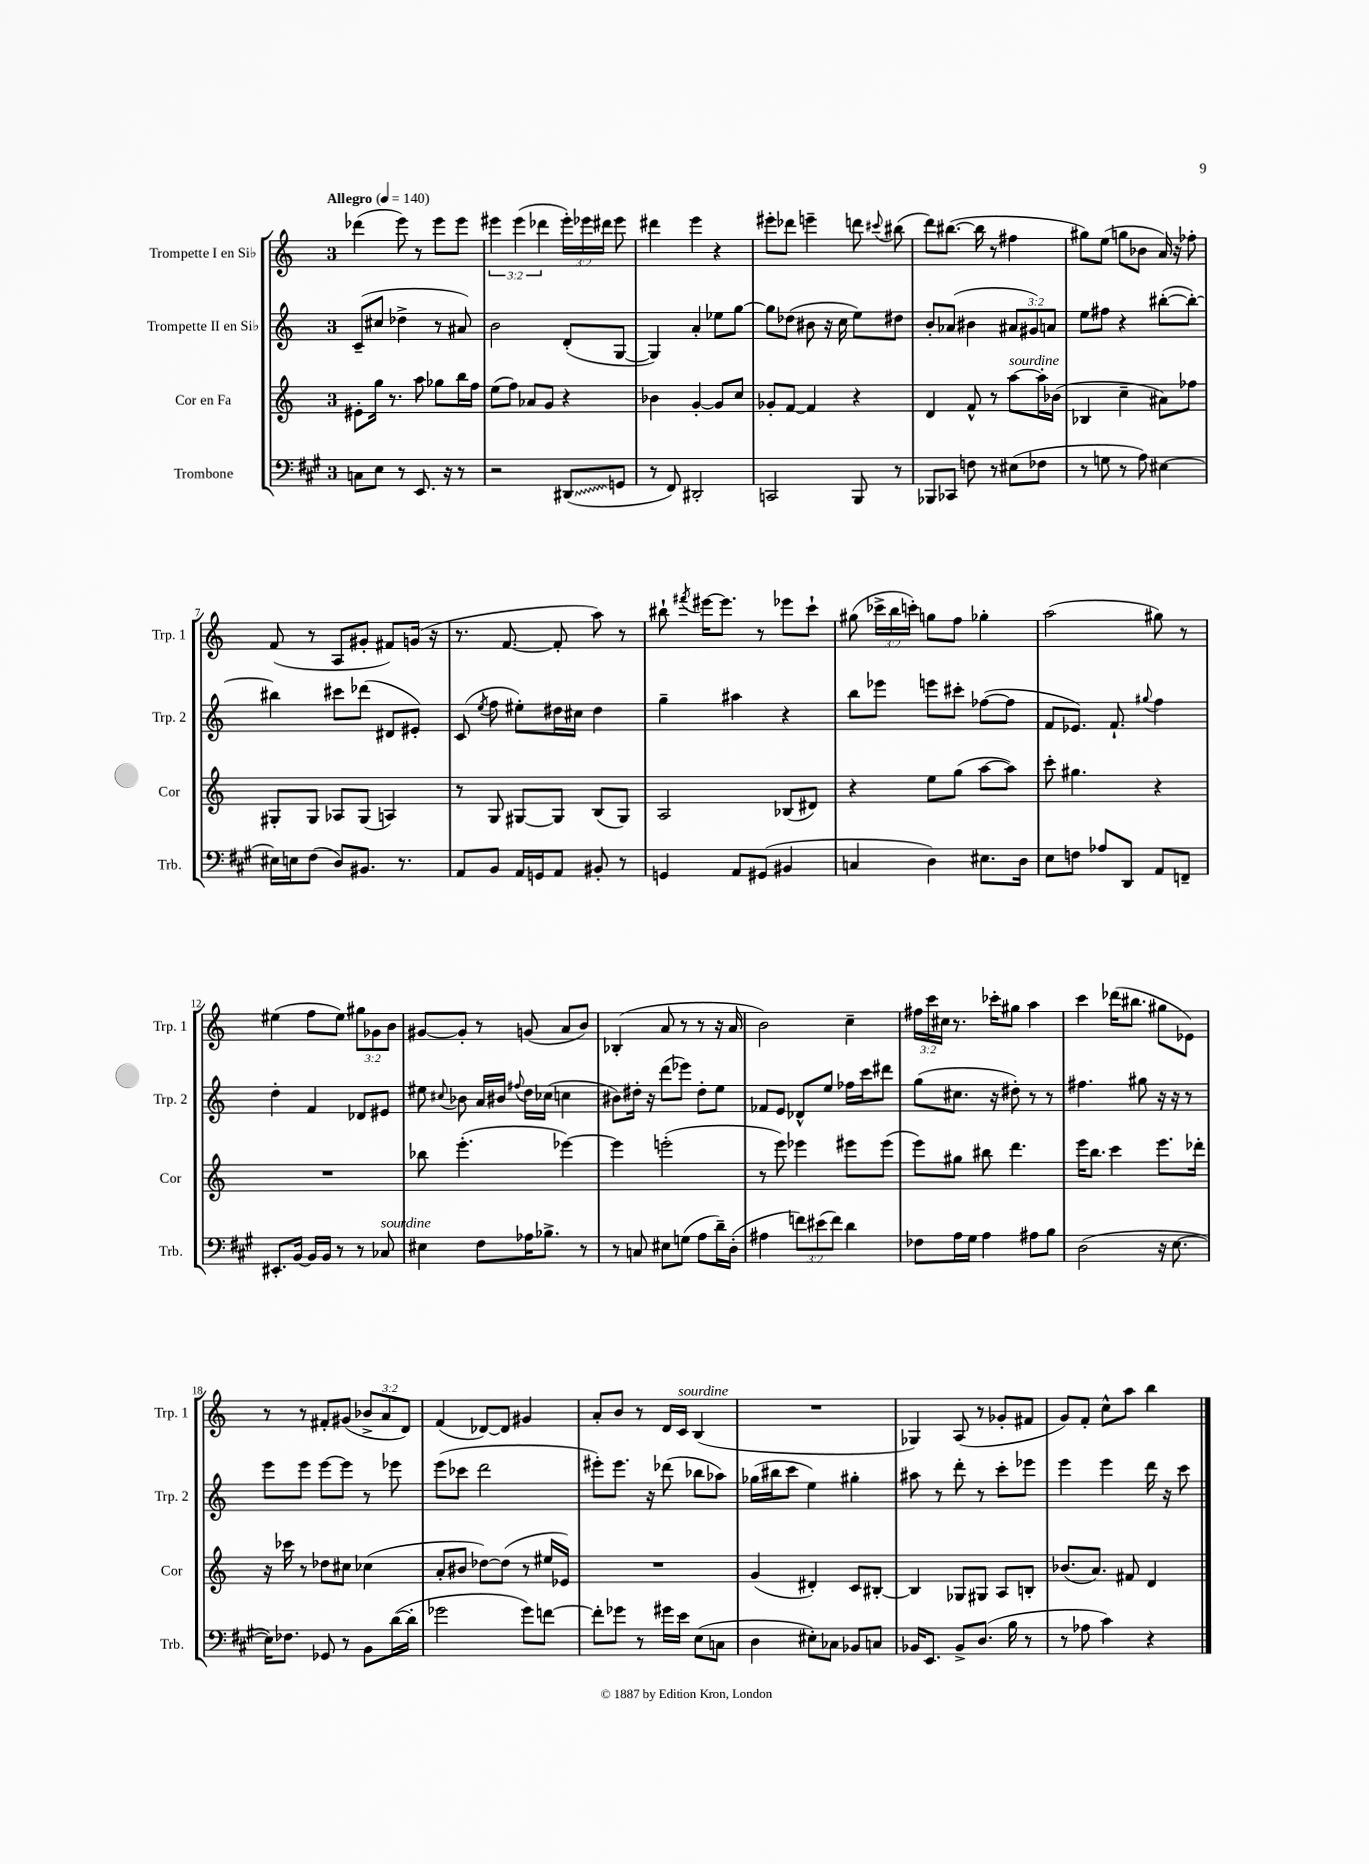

**kern	**kern	**kern	**kern
*staff4	*staff3	*staff2	*staff1
*clefF4	*clefG2	*clefG2	*clefG2
*k[f#c#g#]	*k[]	*k[]	*k[]
*M3/4	*M3/4	*M3/4	*M3/4
*MM140	*MM140	*MM140	*MM140
8C	8e#'	(8c~	(4ddd-
8E	16gg	8cc#	.
.	8.r	.	.
8r	.	4dd-^	8eee)
8.EE	8aa	.	8r
.	8gg-	8r	8eee
16r	.	.	.
8r	16bb	8a#)	8eee
.	16ff	.	.
=	=	=	=
2r	(8ee	2b	6eee#
.	8ff)	.	.
.	.	.	(6eee#
.	8a-	.	.
.	.	.	6ddd-
.	8g	.	.
(8DD#	4r	(8d'	24eee#')
.	.	.	24eee-
.	.	.	24ddd#
8GG	.	[8G	8eee-
=	=	=	=
8r	4b-	4G])	4ddd#
8FF#)	.	.	.
2DD#'	[4g'	4a'	4eee
.	8g]	8ee-	4r
.	8cc	[8gg	.
=	=	=	=
2CC	8g-'	8gg]	8eee#'
.	[8f	(8dd-	8ddd-
.	4f]	8b#	4eee~
.	.	16r	.
.	.	16cc	.
8BBB	4r	8ee)	8ddd
.	.	.	8qqccc#
8r	.	8dd#	(8bb#
=	=	=	=
8BBB-	4d	8b'	8ddd)
8CC-	.	(8a-	([8.bb#
8F	8f^^	4b#	.
.	.	.	16bb#]
8r	8r	.	8r
(8E#	[8aa	12a#	4ff#
.	.	12g#)	.
8F-	16aa']	.	.
.	.	12a	.
.	(16b-	.	.
=	=	=	=
8r	4B-	8ee	8gg#)
8G	.	8ff#	(8ee
8r	4cc~	4r	8gg
8A)	.	.	8b-
[4E#	8a#)	([8bb#'	16a)
.	.	.	16r
.	8ff-	8bb#'_)	8ff-'
=	=	=	=
16E#]	8G#'	4bb#]	(8f
16E	.	.	.
(8F#	8G#	.	8r
8D)	8A-	8ccc#	8A
8.BB#	(8G#	(8ddd-	8g#'
.	4A)	8d#	8f#)
8.r	.	.	.
.	.	8e#')	(16g
.	.	.	16r
=	=	=	=
8AA	8r	(8c	8.r
.	.	8qee	.
8BB	8G	8ff	.
.	.	.	[8.f
16AA	[8G#	8ee#')	.
16GG	.	.	.
8AA	8G#]	16dd#	8f']
.	.	16cc#	.
8BB#'	(8B	4dd#	8aa)
8r	8G#)	.	8r
=	=	=	=
4GG	2A	4gg~	8bb#`
.	.	.	8qfff#
.	.	.	[16eee#
.	.	.	8.eee#]
8AA	.	4aa#	.
(8GG#	.	.	8r
4BB#	(8B-	4r	8eee-
.	8d#)	.	8ccc`
=	=	=	=
4C	4r	8bb	(8gg#
.	.	8eee-	24ccc-^
.	.	.	24bb
.	.	.	24ccc')
4D)	8ee	8eee	8gg
.	(8gg	8ccc#'	8ff
8.E#	[8aa	([8ff-	4gg-'
.	8aa])	8ff-]	.
16D	.	.	.
=	=	=	=
8E	8ccc'	8f	(2aa
8F	4.gg#	8.e-)	.
8A-	.	.	.
.	.	8.f`	.
8DD	.	.	.
.	.	8qqgg#	.
8AA	4r	4ff	8gg#)
8FF~	.	.	8r
=	=	=	=
8.EE#'	2.r	4dd'	(4ee#
[16BB	.	.	.
16BB]	.	4f	8ff
16BB	.	.	.
8r	.	.	8ee#)
8r	.	8d-	12gg#
.	.	.	12g-
8C-	.	8e#	.
.	.	.	12b
=	=	=	=
4E#	8bb-	8ee#	[8g#
.	.	8qqcc#	.
.	(4.eee'	8b-	8g#']
8F#	.	16a	8r
.	.	16b#	.
.	.	8qqff#	.
16A-	.	16dd	(8g
8.B-^	.	(16cc-	.
.	[4eee-)	4cc	8a
8r	.	.	8b)
=	=	=	=
8r	4eee-]	8b#)	(4B-'
8C	.	16dd#'	.
.	.	16r	.
8E#	(2eee'	(8ddd	8a
(8G	.	8eee-)	8r
8A	.	8dd#'	8r
16d~)	.	8ee	16r
(16D'	.	.	16a
=	=	=	=
4A#	8r	8f-	2b)
.	8eee)	8e	.
12f)	4eee-	8d-^^	.
(12e#	.	.	.
.	.	8ee	.
12f)	.	.	.
4d	8eee#	16ff-	4cc~
.	.	16ccc	.
.	(8eee#	8ddd#	.
=	=	=	=
8F-	8eee)	(8gg	24ff#
.	.	.	24ccc
.	.	.	24cc#
16A	8gg#	8.cc#	8.r
16G#	.	.	.
4A	8bb#	.	.
.	.	16r	16ccc-'
.	4.ddd	8dd#')	8gg#
8A#	.	8r	4aa
8B	.	8r	.
=	=	=	=
(2D	16eee	4.ff#	4ccc
.	8.bb	.	.
.	4ccc	.	(16ddd-
.	.	.	8.bb#
.	.	8gg#	.
16r	8.eee	16r	8gg#
[8.E	.	16r	.
.	.	8r	8e-)
.	16ddd-'	.	.
=	=	=	=
16E])	16r	8eee	8r
8.F-	16ccc-	.	.
.	8r	8eee	8r
8GG-	8dd-	[8eee	8f#'
8r	8cc#	8eee]	(8g#
8BB	(4cc-	8r	12b-^
.	.	.	12a
([16d	.	8eee-	.
.	.	.	12d)
16d']	.	.	.
=	=	=	=
2g-	8a'	(8eee	(4f
.	8b#	8ccc-	.
.	[8dd-)	2ddd	[8d-)
.	(8dd-]	.	8d-]
8g-)	8r	.	4g#
[8f	16ee#	.	.
.	16e-)	.	.
=	=	=	=
8f']	2.r	8eee#')	8a'
8g-	.	8.eee#	8b
8r	.	.	8r
.	.	16r	.
16g#	.	(8ddd-	16d
16e	.	.	16c
(8E	.	8bb-	(4B
8C	.	8aa-)	.
=	=	=	=
4D	(4g	(16gg-	2.r
.	.	16bb#	.
.	.	8ccc	.
8E#')	4d#')	4ee)	.
8C-	.	.	.
8BB-	8c	4gg#'	.
8C	[8B#'	.	.
=	=	=	=
16BB-	4B#]	8aa#	4G-)
8.EE	.	.	.
.	.	8r	.
8BB-^	8G-	8ddd'	(8A
(8.D	8G#	8r	8r
.	8A	8ccc'	8g-'
16B	.	.	.
8r	8B'	8eee-	8f#
=	=	=	=
8r	(8.b-	4eee	8g)
8A-	.	.	8f'
.	8.a)	.	.
4c#)	.	4eee	8cc^^
.	8f#	.	8aa
4r	4d	16ddd	4bb
.	.	16r	.
.	.	8ccc	.
==	==	==	==
*-	*-	*-	*-
